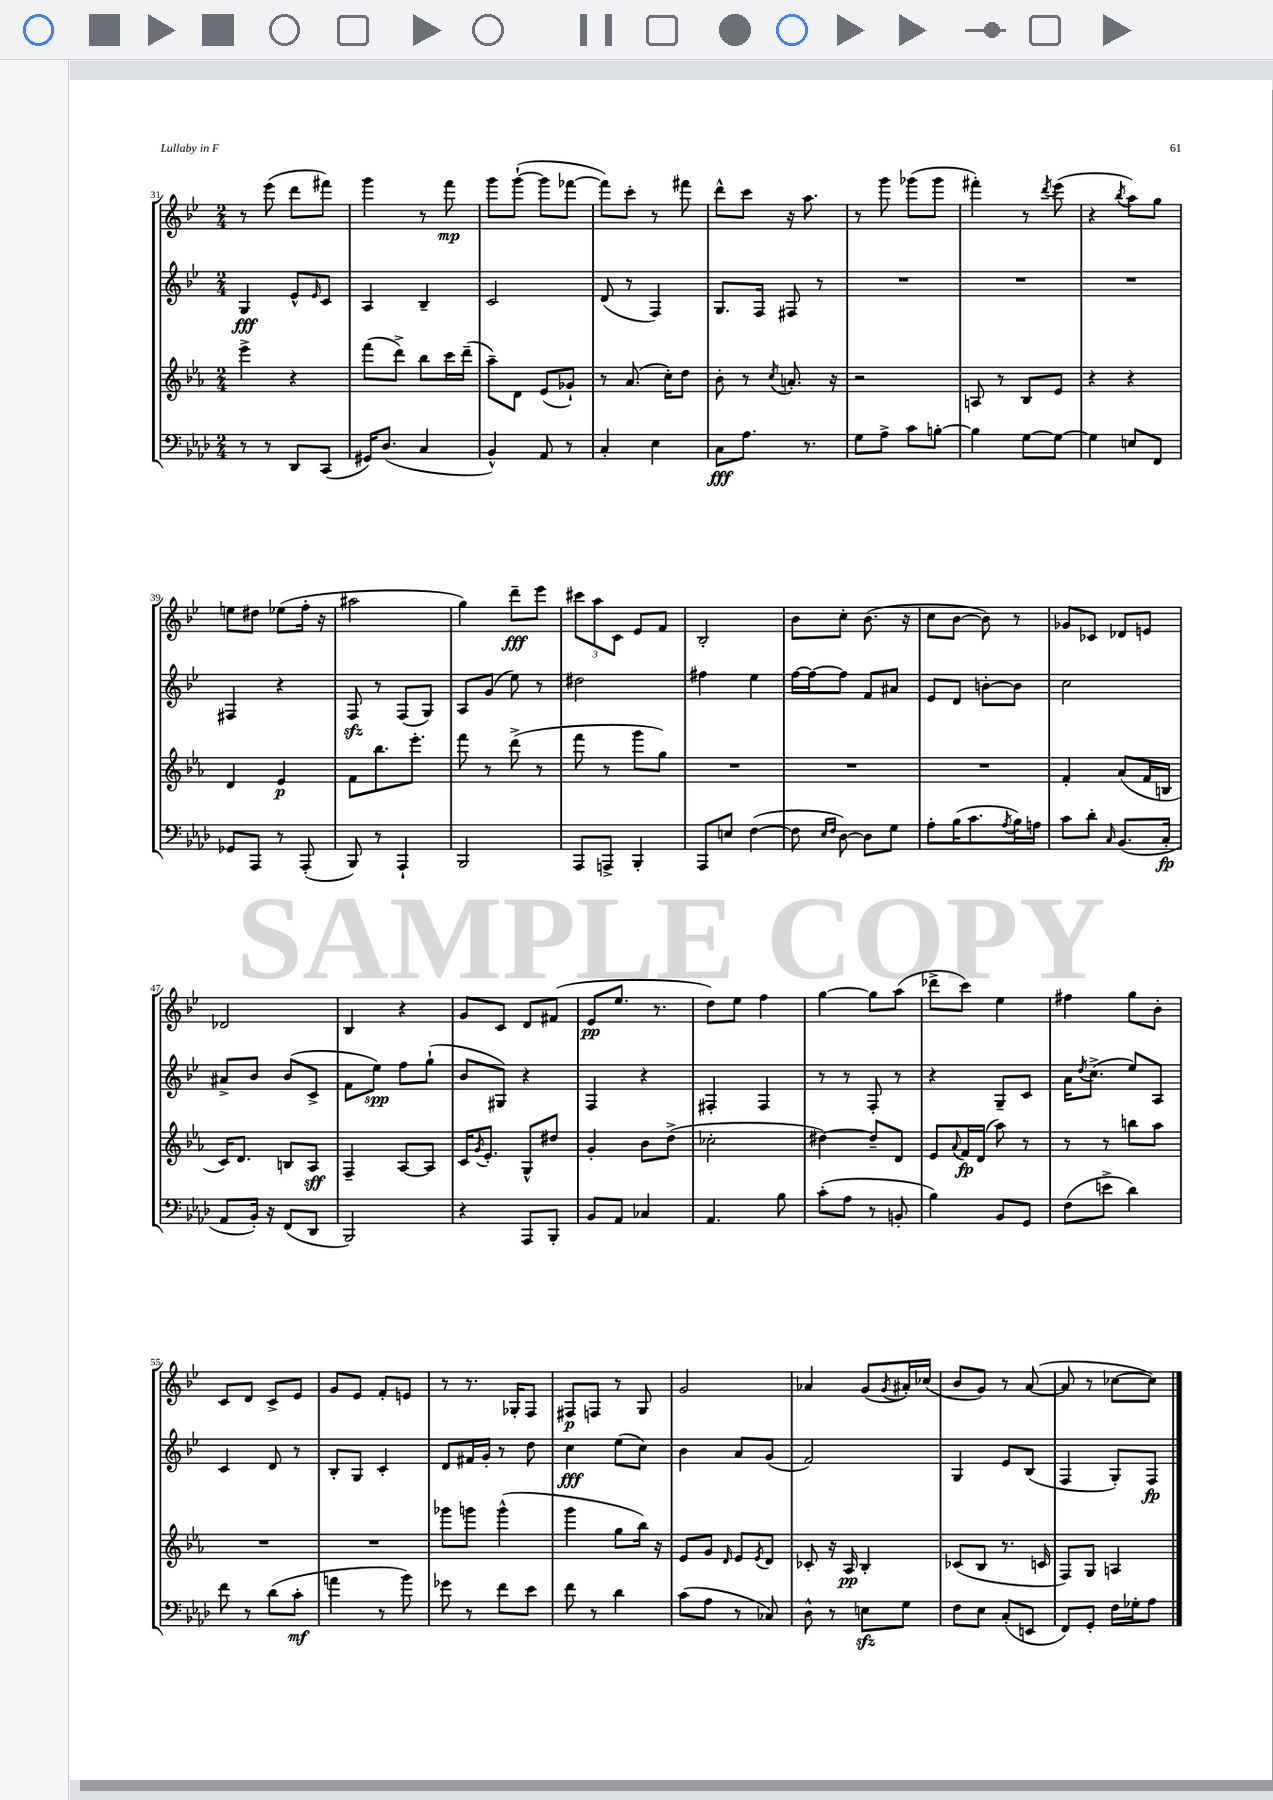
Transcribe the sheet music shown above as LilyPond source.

<<
\new StaffGroup <<
\new Staff = "s0" {
    \clef treble \key bes \major \numericTimeSignature \time 2/4
    r8 ees'''8( d'''8 fis'''8) |
    g'''4 r8 f'''8\mp |
    g'''8 g'''8~-!( g'''8 fes'''8~ |
    fes'''8) c'''8-. r8 fis'''8 |
    d'''8-^ c'''8 r16 a''8. |
    r8 g'''8 ges'''8( ges'''8 |
    fis'''4-.) r8 \acciaccatura { d'''8 } ees'''8( |
    r4 \acciaccatura { bes''8 } a''8) g''8 |
    e''8 dis''8 ees''8( f''16-. r16 |
    ais''2 |
    g''4) d'''8--\fff ees'''8 |
    \tuplet 3/2 { cis'''8 a''8 c'8 } ees'8 f'8 |
    bes2-. |
    bes'8 c''8-. bes'8.( r16 |
    c''8 bes'8~ bes'8) r8 |
    ges'8 ces'8 des'8 e'8 |
    des'2 |
    bes4 r4 |
    g'8 c'8 d'8 fis'8( |
    ees'8\pp ees''8. r8. |
    d''8) ees''8 f''4 |
    g''4~ g''8 a''8( |
    des'''8-> c'''8) ees''4 |
    fis''4 g''8 bes'8-. |
    c'8 d'8 c'8-> ees'8 |
    g'8 ees'8 f'8-. e'8 |
    r8 r8. ges16-. f8 |
    fis8\p f8 r8 g8 |
    g'2 |
    aes'4 g'8( \acciaccatura { g'8 } ais'16-.) ces''16( |
    bes'8 g'8) r8 a'8~( |
    a'8 r8 ces''8~ ces''8) \bar "|." |
}
\new Staff = "s1" {
    \clef treble \key bes \major \numericTimeSignature \time 2/4
    g4\fff ees'8-^ \grace { ees'16 } c'8 |
    a4 bes4-- |
    c'2 |
    d'8( r8 f4) |
    g8. f16 fis8 r8 |
    R2 |
    R2 |
    R2 |
    fis4 r4 |
    f8\sfz r8 f8( g8) |
    a8 g'8( ees''8) r8 |
    dis''2 |
    fis''4 ees''4 |
    f''16~ f''16~ f''8 f'8 ais'8 |
    ees'8 d'8 b'8~-. b'8 |
    c''2 |
    ais'8-> bes'8 bes'8( c'8-> |
    f'8 ees''8\spp) f''8 g''8-!( |
    bes'8 gis8) r4 |
    f4 r4 |
    fis4-. fis4 |
    r8 r8 f8-. r8 |
    r4 g8-- c'8 |
    a'16 \acciaccatura { d''8 } c''8.->( ees''8) a8 |
    c'4 d'8 r8 |
    bes8-. g8 c'4-. |
    d'8 fis'16 g'16-. r8 d''8 |
    c''4\fff ees''8( c''8) |
    bes'4 a'8 g'8( |
    f'2) |
    g4 ees'8 bes8( |
    f4 g8-.) f8\fp \bar "|." |
}
\new Staff = "s2" {
    \clef treble \key ees \major \numericTimeSignature \time 2/4
    ees'''4-> r4 |
    f'''8( d'''8->) bes''8 c'''16 d'''16--( |
    aes''8--) d'8 ees'8( ges'8-!) |
    r8 aes'8.( c''16-.) d''8 |
    bes'8-. r8 \acciaccatura { c''8 } a'8.-. r16 |
    r2 |
    a8 r8 bes8 ees'8 |
    r4 r4 |
    d'4 ees'4\p |
    f'8 bes''8. ees'''8.-. |
    f'''8 r8 d'''8->( r8 |
    f'''8 r8 g'''8 g''8) |
    R2 |
    R2 |
    R2 |
    f'4-. aes'8( f'16 b16 |
    c'16) d'8. b8 aes8\sff |
    f4-- aes8~ aes8 |
    c'16 \acciaccatura { g'8 } ees'8.-. g8-^ dis''8 |
    g'4-. bes'8 d''8->( |
    ces''2-. |
    dis''4~) dis''8-- d'8 |
    ees'8 \appoggiatura { aes'8 } f'16\fp d'16( aes''8) r8 |
    r8 r8 b''8 aes''8 |
    R2 |
    R2 |
    ges'''8 g'''8 g'''4-^( |
    g'''4 g''8 bes''16) r16 |
    ees'8 g'8 \grace { d'16 } ees'8 \acciaccatura { ees'8 } d'8 |
    ces'8-. r16 aes16\pp bes4-. |
    ces'8( bes8 r8. c'16 |
    f8) g8 a4 \bar "|." |
}
\new Staff = "s3" {
    \clef bass \key aes \major \numericTimeSignature \time 2/4
    r8 r8 des,8 c,8( |
    gis,16) des8.( c4 |
    bes,4-^) aes,8 r8 |
    c4-. ees4 |
    c8\fff aes8. r8. |
    g8 aes8-> c'8 b8~-. |
    b4 g8~ g8~ |
    g4 e8 f,8 |
    ges,8 aes,,8 r8 aes,,8-.( |
    bes,,8) r8 aes,,4-! |
    bes,,2 |
    aes,,8 a,,8-> bes,,4-. |
    aes,,8 e8 f4~( |
    f8 \grace { ees16 f16 } des8~) des8 g8 |
    aes8-. bes16( c'8. \acciaccatura { aes8 } bes16) a16 |
    c'8 des'8-. \grace { c16 } bes,8.( c16-.\fp |
    aes,8 bes,16-.) r16 f,8( des,8 |
    bes,,2) |
    r4 aes,,8 bes,,8-. |
    bes,8 aes,8 ces4 |
    aes,4. bes8 |
    c'8-.( aes8 r8 b,8-. |
    bes4) bes,8 g,8 |
    f8( e'8-> des'4) |
    f'8 r8 des'8( c'8-.\mf |
    a'4 r8 bes'8) |
    ges'8 r8 f'8 ees'8 |
    f'8 r8 des'4 |
    c'8( aes8 r8 ces8) |
    des8-^ r8 e8\sfz g8 |
    f8 ees8 c8-.( e,8 |
    f,8) g,8-. f16 ges16-. aes8 \bar "|." |
}
>>
>>
\layout { \context { \Score currentBarNumber = #31 } }
